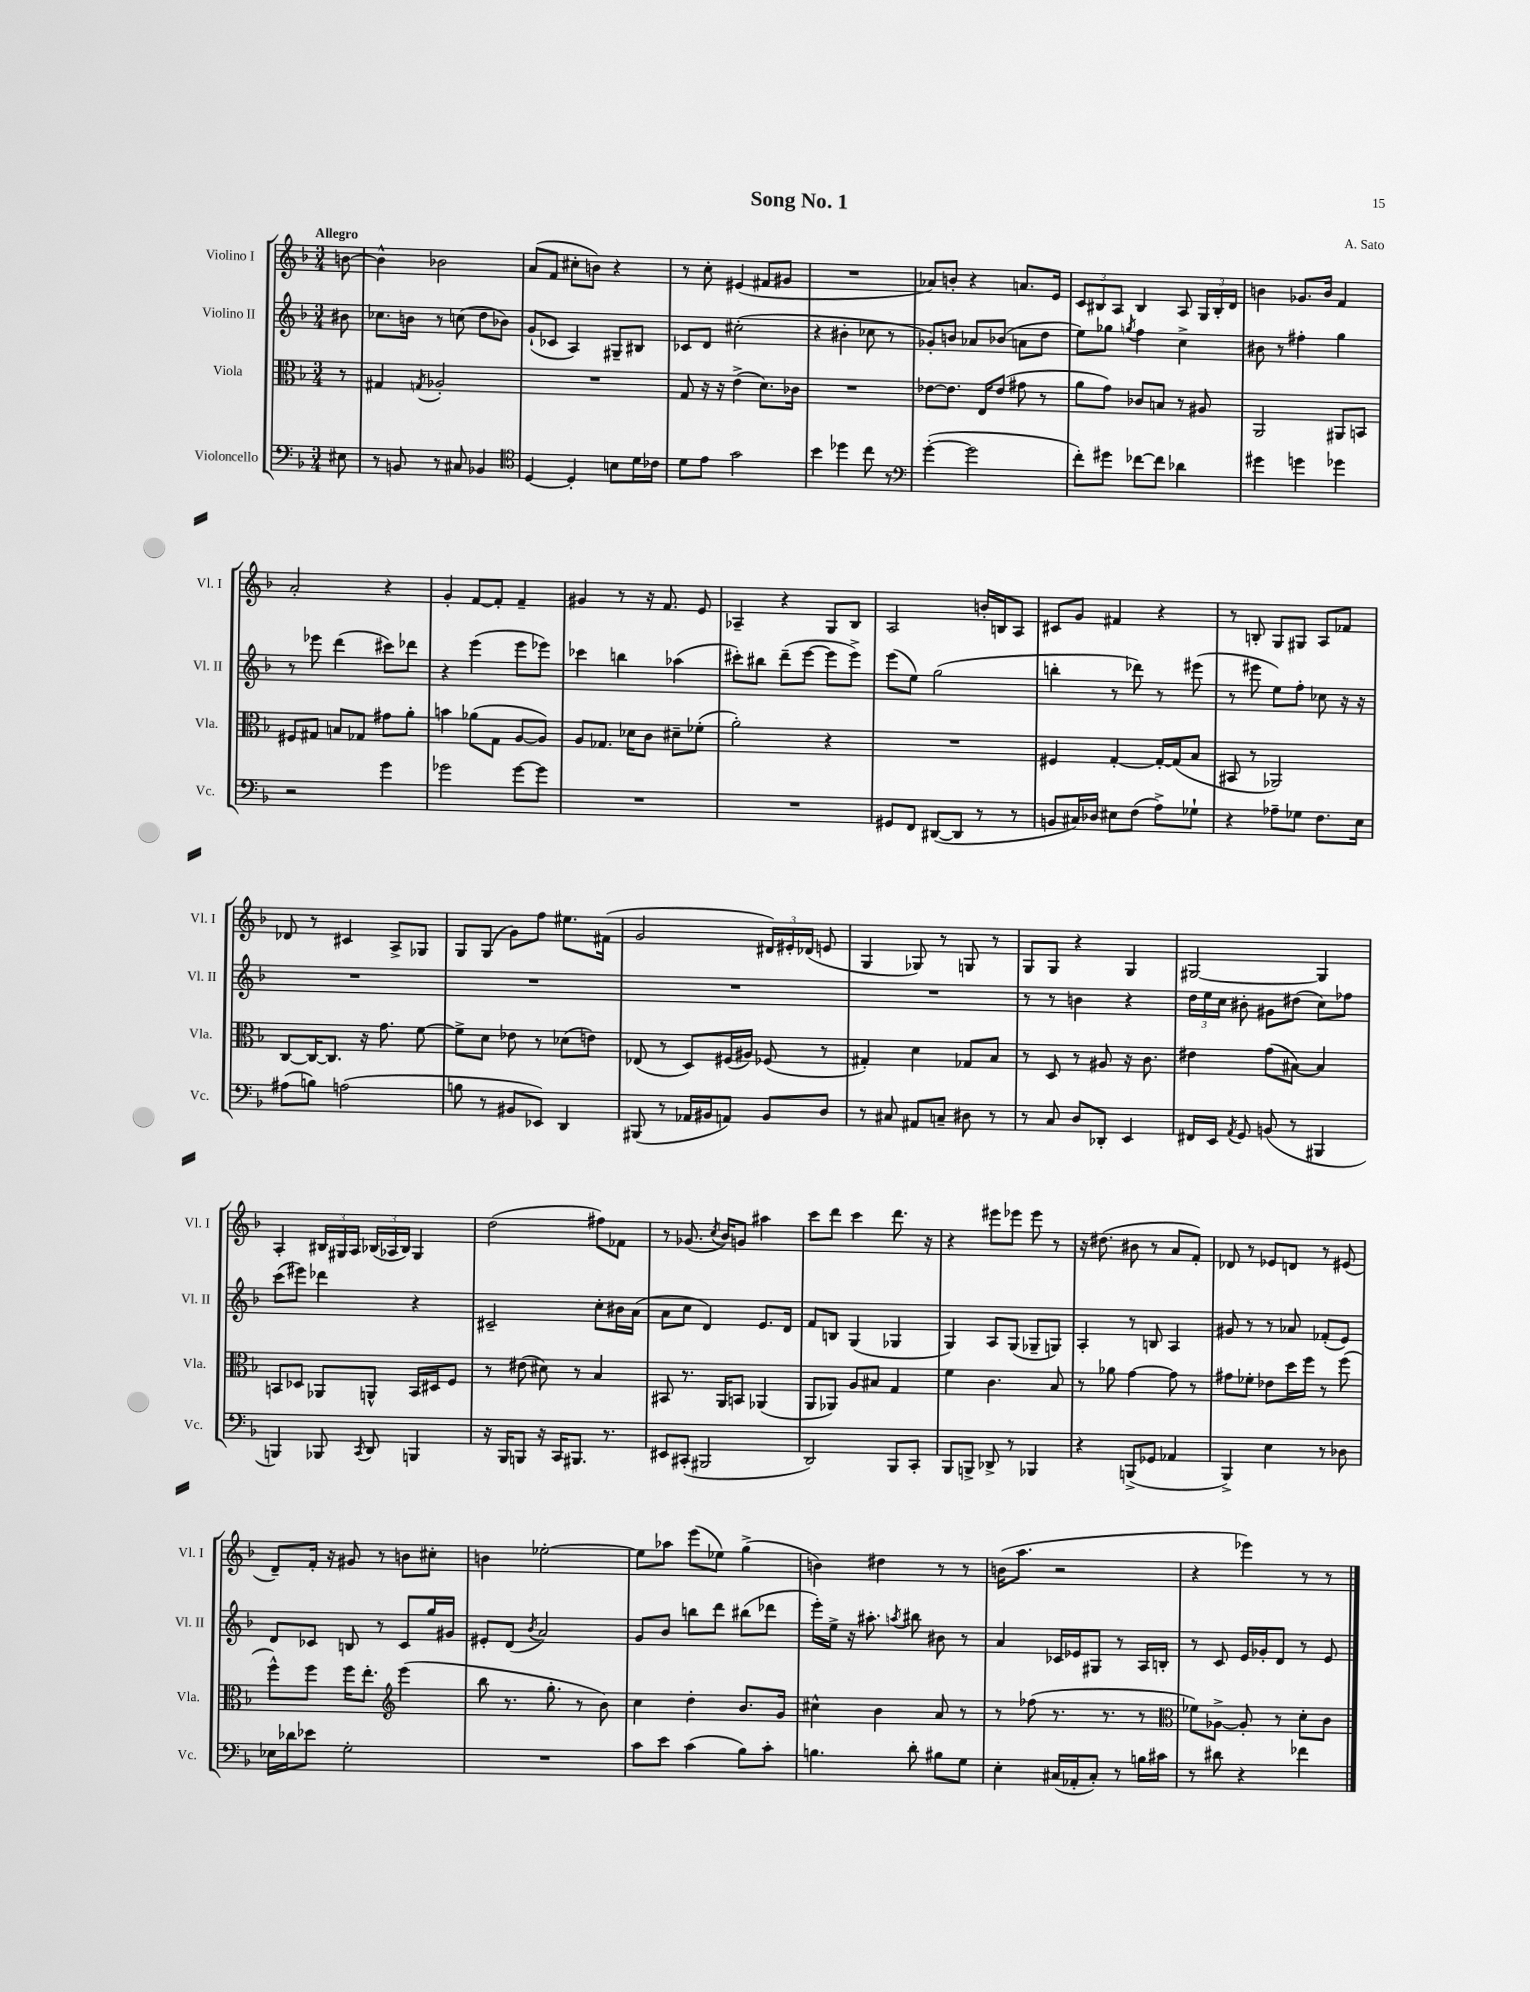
\header { title = "Song No. 1" composer = "A. Sato" }
<<
\new StaffGroup <<
\new Staff = "s0" \with { instrumentName = "Violino I" shortInstrumentName = "Vl. I" } {
    \clef treble \key f \major \numericTimeSignature \time 3/4 \partial 8 \tempo "Allegro"
    \autoBeamOff b'8~ |
    b'4-^ bes'2 |
    a'8[( f'8] cis''8[-. b'8]) r4 |
    r8 c''8-. eis'4( fis'8[ gis'8] |
    R2. |
    aes'8[) b'8]-. r4 a'8.[ e'16] |
    \tuplet 3/2 { c'8[ bis8 a8] } bis4 a8 \tuplet 3/2 { g16[ bis16-. d'16] } |
    b'4 ges'8.[ b'16] f'4 |
    a'2-. r4 |
    g'4-. f'8[~ f'8]-. f'4-- |
    gis'4 r8 r16 f'8. e'8 |
    aes4-- r4 g8[ bes8] |
    a2 b'16[-. b16 a8] |
    cis'8[ g'8] fis'4 r4 |
    r8 b8-. g8[ gis8] a8[ fes'8] |
    des'8 r8 cis'4 a8[-> ges8] |
    g8[ g8]( g'8[) f''8] eis''8.[ fis'16]( |
    g'2 \tuplet 3/2 { dis'16[) eis'16-. des'16]( } e'8 |
    g4 ges8) r8 g8 r8 |
    g8[ g8] r4 g4 |
    gis2~ gis4 |
    a4-. \tuplet 3/2 { bis16[ gis16 a16] } \tuplet 3/2 { bes16[( aes16 bes16]) } gis4 |
    d''2( fis''8[) fes'8] |
    r8 ges'8.( \acciaccatura { c''8 } bes'16[) g'8] ais''4 |
    c'''8[ d'''8] c'''4 d'''8. r16 |
    r4 eis'''8[ ees'''8] ees'''8 r8 |
    r16 dis''8.( bis'8 r8 a'8[ f'8]-.) |
    des'8 r8 ees'8[ d'8] r8 eis'8( |
    d'8[--) f'16]-. r16 gis'8 r8 b'8[ cis''8]-. |
    b'4 ees''2~-. |
    ees''8[ aes''8] e'''8[( ees''8]) g''4->( |
    b'4) dis''4 r8 r8 |
    b'16[( a''8.] r2 |
    r4 ees'''4) r8 r8 \bar "|." |
}
\new Staff = "s1" \with { instrumentName = "Violino II" shortInstrumentName = "Vl. II" } {
    \clef treble \key f \major \numericTimeSignature \time 3/4 \partial 8
    \autoBeamOff bis'8 |
    ces''8.[ b'16] r8 c''8( d''8[ bes'8]) |
    g'8[-!( ces'8] a4) gis8[-- bis8] |
    ces'8[ d'8] cis''2-.( |
    r4 bis'4-. ces''8 r8 |
    ges'8[-.) b'8] aes'8[ bes'8]( a'8[ d''8] |
    e''8[) ges''8] \acciaccatura { g''8 } f''4 c''4-> |
    bis'8 r8 fis''4-. g''4 |
    r8 ees'''8 d'''4( cis'''8[) des'''8] |
    r4 e'''4( e'''8[ ees'''8]) |
    ces'''4 b''4 aes''4( |
    cis'''8[-.) bis''8] d'''8[--( e'''8]~ e'''8[ e'''8]->) |
    e'''8[( e''8]) g''2( |
    b''4-. r8 des'''8) r8 eis'''8( |
    r8 eis'''8 e''8[) f''8]-. ces''8 r16 r16 |
    R2. |
    R2. |
    R2. |
    R2. |
    r8 r8 b'4 r4 |
    \tuplet 3/2 { d''16[ e''16 c''16] } bis'8-. gis'8[ dis''8]( c''8[) fes''8] |
    c'''8[( eis'''8]) des'''4 r4 |
    cis'2-- c''8[-. bis'16 a'16]( |
    a'8[ c''8] d'4) e'8.[ d'16] |
    f'8[ b8] g4( ges4 |
    g4) a8[ g8]( ges8[-- g8]) |
    a4-. r8 b8 a4 |
    gis'8 r8 r8 aes'8 fes'8[-.( e'8]) |
    d'8[ ces'8] b8 r8 ces'8[ g''16 gis'16] |
    eis'8[-. d'8]( \acciaccatura { bes'8 } a'2) |
    g'8[ bes'8] b''8[ d'''8] bis''8[( des'''8] |
    e'''16[-.) e''16]-> r16 ais''8.-. \acciaccatura { a''8 } bis''8 bis'8 r8 |
    a'4 ces'16[ ees'16 gis8] r8 a16[ b16]-. |
    r8 c'8 e'16[ ges'16-. d'8] r8 e'8 \bar "|." |
}
\new Staff = "s2" \with { instrumentName = "Viola" shortInstrumentName = "Vla." } {
    \clef alto \key f \major \numericTimeSignature \time 3/4 \partial 8
    \autoBeamOff r8 |
    gis4 \acciaccatura { g8 } aes2-. |
    R2. |
    g8 r16 r16 e'4->( d'8.[) ces'16] |
    R2. |
    ees'8[~ ees'8.] e16[ ees'8]( gis'8 r8 |
    a'8[ g'8]) ces'8[ b8] r8 ais8 |
    a,2 ais,8[ b,8] |
    fis8[ gis8] b8[ ges8] gis'8[ a'8]-. |
    b'4 aes'8[( g8] a8[~ a8]) |
    a8[ ges8.] des'16[ c'8] dis'8[-- fes'8]-.( |
    a'2-.) r4 |
    R2. |
    fis4 g4~-. g16[~-. g16( bes8] |
    bis,8 r8 aes,2) |
    c8[~ c16~ c8.] r16 g'8. f'8~ |
    f'8[-> d'8] ees'8 r8 des'8[( e'8]) |
    ees8( r8 d8[) fis16( ais16]) fes8( r8 |
    gis4-.) d'4 ges8[ bes8] |
    r8 d8 r8 ais8 r16 c'8. |
    eis'4 g'8[( bis8]~) bis4 |
    b,8[ des8] aes,8[ a,8]-^ b,16[ dis16 f8] |
    r8 eis'8( dis'8) r8 bes4 |
    bis,8 r8. a,16[ b,8] aes,4( |
    a,8[ aes,8]) a8[ bis8] g4 |
    f'4 c'4. bes8 |
    r8 aes'8 g'4~ g'8 r8 |
    gis'8[ fes'8]-. ees'8[ d''16 f''16] r8 f''8( |
    f''8[-^) f''8] f''16[ e''8.]-. \clef treble e'''4( |
    bes''8 r8. g''8.-. r8 bes'8) |
    c''4 d''4-. bes'8.[ g'16] |
    cis''4-^ bes'4 a'8 r8 |
    r8 fes''8( r8. r8. r8 |
    \clef alto fes'8[) aes8]~-> aes8-. r8 d'8[-. c'8] \bar "|." |
}
\new Staff = "s3" \with { instrumentName = "Violoncello" shortInstrumentName = "Vc." } {
    \clef bass \key f \major \numericTimeSignature \time 3/4 \partial 8
    \autoBeamOff eis8 |
    r8 b,8 r8 cis8 bes,4 |
    \clef tenor d4~ d4-. b8[ d'16 ces'16] |
    d'8[ e'8] g'2 |
    bes'4 des''4 c''8 r8 |
    \clef bass g'4~-.( g'2 |
    f'8[-.) gis'8] fes'8[~ fes'8] des'4 |
    gis'4 g'4 ges'4 |
    r2 g'4 |
    ges'2 ges'8[~ ges'8] |
    R2. |
    R2. |
    gis,8[ f,8] dis,8[~( dis,8] r8 r8 |
    b,8[ cis16) des16] eis8[ f8]( a8[->) ges8]-! |
    r4 aes8[-- ges8] f8.[ e16] |
    ais8[( b8]) a2( |
    b8 r8 bis,8[ ees,8]) d,4 |
    bis,,8( r8 aes,16[ bis,16 a,8]) bis,8[ d8] |
    r8 cis8 ais,8[ c8]-- dis8 r8 |
    r8 c8 d8[ des,8]-. e,4 |
    fis,16[ e,16] \acciaccatura { a,8 } g,8 b,8( r8 bis,,4 |
    b,,4) bes,,8 \acciaccatura { c,8 } d,8 b,,4 |
    r16 bes,,16[ b,,8] r16 c,16[ bis,,8.] r8. |
    eis,8[ cis,8]-.( bis,,2 |
    d,2) bes,,8[ c,8]-. |
    bes,,8[ b,,8]-> des,8-> r8 bes,,4 |
    r4 b,,8[->( ges,8] aes,4 |
    bes,,4->) e4 r8 des8 |
    ees16[ des'16 ees'8] g2-. |
    R2. |
    c'8[ e'8] c'4( bes8[) c'8]-. |
    b4. d'8-. bis8[ g8] |
    e4-. cis16[( aes,16-. cis8]-.) r8 b16[ cis'16] |
    r8 dis'8 r4 fes'4 \bar "|." |
}
>>
>>
\layout { \context { \Score \remove "Bar_number_engraver" } }
